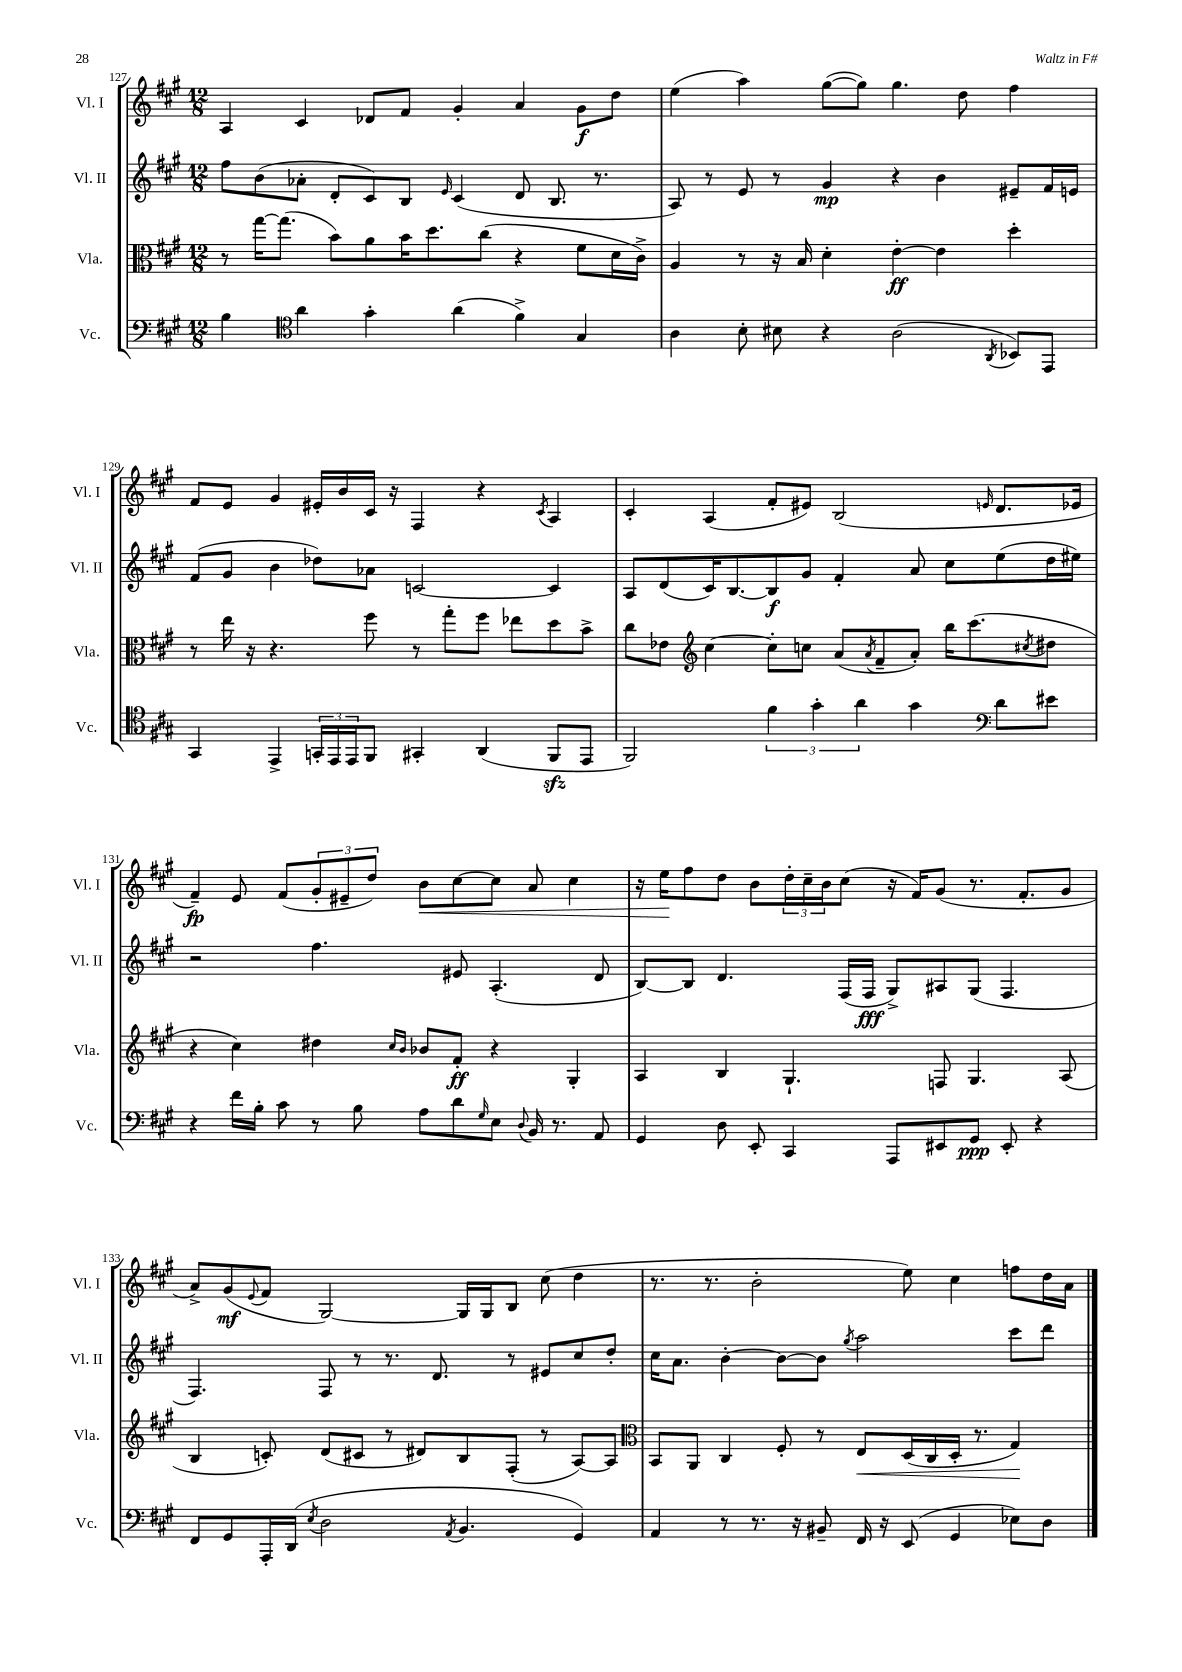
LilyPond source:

<<
\new StaffGroup <<
\new Staff = "s0" \with { instrumentName = "Vl. I" shortInstrumentName = "Vl. I" } {
    \clef treble \key a \major \numericTimeSignature \time 12/8
    a4 cis'4 des'8 fis'8 gis'4-. a'4 gis'8\f d''8 |
    e''4( a''4) gis''8~( gis''8) gis''4. d''8 fis''4 |
    fis'8 e'8 gis'4 eis'16-. b'16 cis'16 r16 fis4 r4 \acciaccatura { cis'8 } a4 |
    cis'4-. a4( fis'8-. eis'8) b2( \grace { e'16 } d'8. ees'16 |
    fis'4--\fp) e'8 fis'8( \tuplet 3/2 { gis'8-. eis'8-- d''8) } b'8\< cis''8~ cis''8 a'8 cis''4 |
    r16 e''16\! fis''8 d''8 b'8 \tuplet 3/2 { d''16-. cis''16-- b'16 } cis''8( r16 fis'16) gis'8( r8. fis'8.-. gis'8 |
    a'8->) gis'8\mf( \appoggiatura { e'8 } fis'8 gis2~) gis16 gis16 b8 cis''8( d''4 |
    r8. r8. b'2-. e''8) cis''4 f''8 d''16 a'16 \bar "|." |
}
\new Staff = "s1" \with { instrumentName = "Vl. II" shortInstrumentName = "Vl. II" } {
    \clef treble \key a \major \numericTimeSignature \time 12/8
    fis''8 b'8( aes'8-. d'8-. cis'8) b8 \grace { e'16 } cis'4( d'8 b8. r8. |
    a8) r8 e'8 r8 gis'4\mp r4 b'4 eis'8-- fis'16 e'16 |
    fis'8( gis'8 b'4 des''8) aes'8 c'2~ c'4 |
    a8 d'8( cis'16) b8.~ b8\f gis'8 fis'4-. a'8 cis''8 e''8( d''16 eis''16) |
    r2 fis''4. eis'8 a4.-.( d'8 |
    b8~) b8 d'4. fis16( fis16\fff gis8->) ais8 gis8( fis4. |
    fis4.) fis8 r8 r8. d'8. r8 eis'8 cis''8 d''8-. |
    cis''16 a'8. b'4~-. b'8~ b'8 \acciaccatura { gis''8 } a''2 cis'''8 d'''8 \bar "|." |
}
\new Staff = "s2" \with { instrumentName = "Vla." shortInstrumentName = "Vla." } {
    \clef alto \key a \major \numericTimeSignature \time 12/8
    r8 gis''16~ gis''8.( b'8) a'8 b'16 d''8. cis''8( r4 fis'8 d'16 cis'16->) |
    a4 r8 r16 b16 d'4-. e'4~-.\ff e'4 d''4-. |
    r8 e''16 r16 r4. fis''8 r8 gis''8-. fis''8 ees''8 d''8 b'8-> |
    cis''8 ees'8 \clef treble cis''4~ cis''8-. c''8 a'8( \acciaccatura { a'8 } fis'8-- a'8-.) b''16 cis'''8.( \acciaccatura { cis''8 } dis''8 |
    r4 cis''4) dis''4 \grace { cis''16 b'16 } bes'8 fis'8-.\ff r4 gis4-. |
    a4 b4 gis4.-! f8 gis4. a8( |
    b4 c'8-.) d'8( cis'8 r8 dis'8) b8 fis8-.( r8 a8~) a8 |
    \clef alto b,8 a,8 cis4 fis8-. r8 e8\< d16( cis16 d16-. r8. gis4\!) \bar "|." |
}
\new Staff = "s3" \with { instrumentName = "Vc." shortInstrumentName = "Vc." } {
    \clef bass \key a \major \numericTimeSignature \time 12/8
    b4 \clef tenor a'4 gis'4-. a'4( fis'4->) gis4 |
    a4 b8-. bis8 r4 a2( \acciaccatura { a,8 } bes,8) e,8 |
    gis,4 e,4-> \tuplet 3/2 { g,16-. e,16 e,16 } fis,8 gis,4-. a,4( fis,8\sfz e,8 |
    fis,2) \tuplet 3/2 { fis'4 gis'4-. a'4 } gis'4 \clef bass d'8 eis'8 |
    r4 fis'16 b16-. cis'8 r8 b8 a8 d'8 \grace { gis16 } e8 \appoggiatura { d8 } b,16 r8. a,8 |
    gis,4 d8 e,8-. cis,4 a,,8 eis,8 gis,8\ppp eis,8-. r4 |
    fis,8 gis,8 a,,16-. d,16( \acciaccatura { e8 } d2 \acciaccatura { a,8 } b,4. gis,4) |
    a,4 r8 r8. r16 bis,8-- fis,16 r16 e,8( gis,4 ees8) d8 \bar "|." |
}
>>
>>
\layout { \context { \Score currentBarNumber = #127 } }
